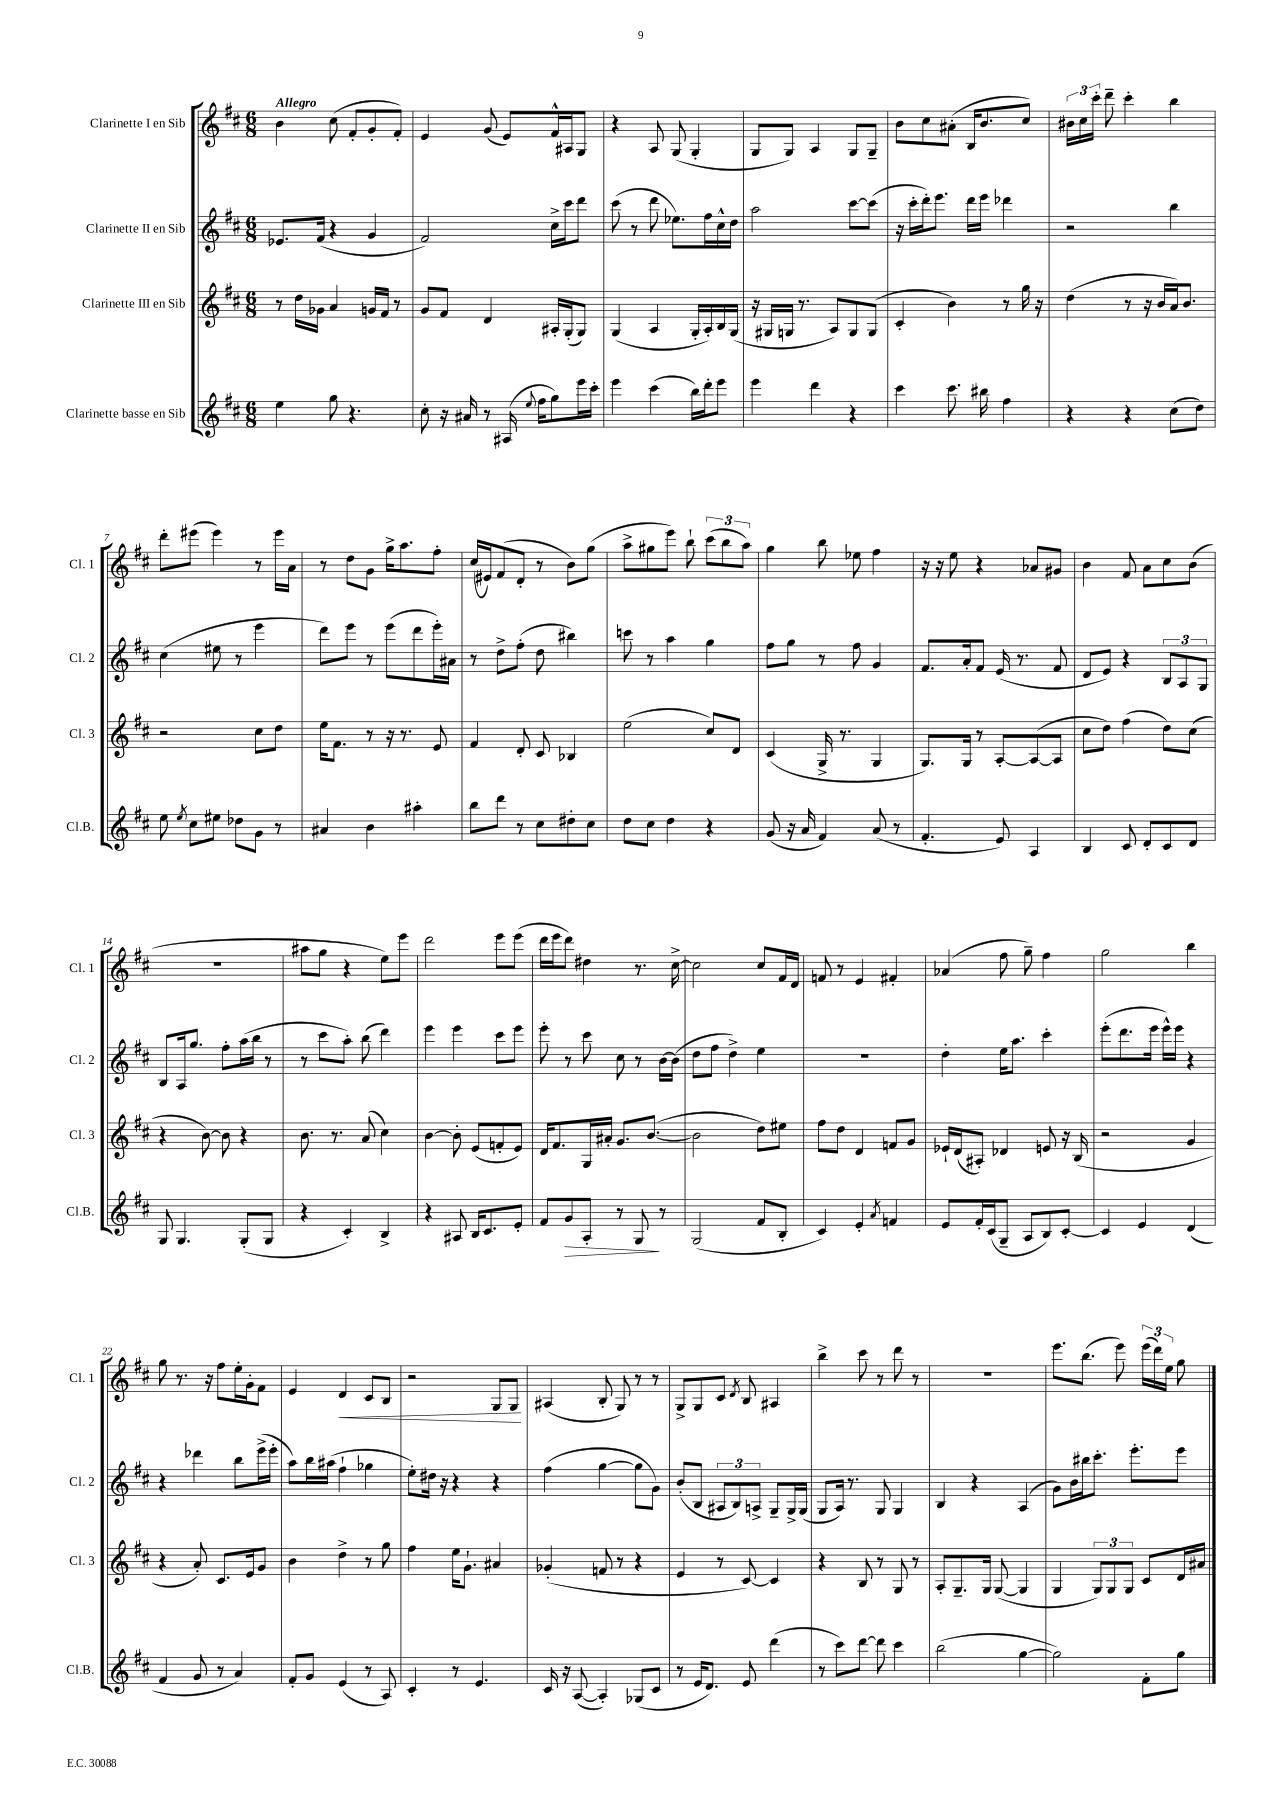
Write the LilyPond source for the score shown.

<<
\new StaffGroup <<
\new Staff = "s0" \with { instrumentName = "Clarinette I en Sib" shortInstrumentName = "Cl. 1" } {
    \clef treble \key d \major \numericTimeSignature \time 6/8 \tempo "Allegro"
    \autoBeamOff b'4 cis''8( fis'8[-. g'8-. fis'8]-.) |
    e'4 g'8( e'8[) fis'16-^ ais16 g8] |
    r4 a8 g8( g4-. |
    g8[ g8]) a4 g8[ g8]-- |
    b'8[ cis''8 ais'8]-.( b16[ b'8. cis''8]) |
    \tuplet 3/2 { bis'16[ cis''16 cis'''16]-. } d'''8-- cis'''4-. b''4 |
    d'''8[-. eis'''8]( eis'''4) r8 eis'''16[ a'16] |
    r8 d''8[ g'8] g''16[-> a''8. fis''8]-. |
    cis''16[( eis'16) fis'8( d'8]-. r8 b'8[) g''8]( |
    a''8[-> gis''8 e'''8]) b''8-! \tuplet 3/2 { cis'''8[( b''8 a''8]) } |
    g''4 b''8 ees''8 fis''4 |
    r16 r16 e''8 r4 aes'8[ gis'8] |
    b'4 fis'8 a'8[ cis''8 b'8]( |
    R2. |
    ais''8[ g''8] r4 e''8[) e'''8] |
    d'''2 e'''8[ e'''8]( |
    d'''16[ e'''16 d'''8]) dis''4 r8. cis''16~-> |
    cis''2 cis''8[ fis'16 d'16] |
    f'8 r8 e'4 fis'4-. |
    aes'4( fis''8 g''8--) fis''4 |
    g''2 b''4 |
    g''8 r8. r16 fis''8[ e''16-. g'16-. fis'8] |
    e'4 d'4\< cis'8[ b8] |
    r2 g8[ g8]\! |
    ais4( b8-. g8) r8 r8 |
    g8[-> g8 cis'8] \acciaccatura { d'8 } b8 ais4 |
    b''4-> cis'''8 r8 d'''8 r8 |
    R2. |
    e'''8.[ b''8.]( e'''8) \tuplet 3/2 { e'''16[( d'''16) e''16] } g''8 \bar "|." |
}
\new Staff = "s1" \with { instrumentName = "Clarinette II en Sib" shortInstrumentName = "Cl. 2" } {
    \clef treble \key d \major \numericTimeSignature \time 6/8
    \autoBeamOff ees'8.[ fis'16]( r4 g'4 |
    fis'2) cis''16[-> cis'''16 d'''8] |
    cis'''8( r8 d'''8 ees''8.[) fis''16 cis''16-^ d''16] |
    a''2 cis'''8[~ cis'''8]( |
    r16 cis'''16[-. d'''16-.) e'''8.] d'''16[ e'''16] des'''4 |
    r2 b''4 |
    cis''4( eis''8 r8 e'''4 |
    d'''8[) e'''8] r8 e'''8[( d'''8 e'''16-.) ais'16] |
    r8 d''8[-> fis''8]-.( d''8 bis''4) |
    c'''8 r8 a''4 g''4 |
    fis''8[ g''8] r8 fis''8 g'4 |
    fis'8.[ a'16-. fis'8] e'16( r8. fis'8 |
    d'8[ e'8]) r4 \tuplet 3/2 { b8[ a8 g8] } |
    b8[ a16 g''8.] fis''8[-. a''16( b''16] r8 |
    r8 cis'''8[ a''8]-.) b''8( d'''4) |
    e'''4 e'''4 cis'''8[ e'''8] |
    e'''8-. r8 cis'''8 cis''8 r8 b'16[~ b'16]( |
    d''8[ fis''8] d''4->) e''4 |
    R2. |
    d''4-. e''16[ a''8.] cis'''4-. |
    e'''8[-.( d'''8. e'''16] e'''16[-^) e'''16] r4 |
    r4 des'''4 b''8[ e'''16->( e'''16]-. |
    a''8[) b''16 ais''16]( fis''4-! ges''4 |
    e''8[-.) dis''16] r16 r4 r4 |
    fis''4( g''4~ g''8[ g'8]) |
    b'8[-.( b8] \tuplet 3/2 { ais8[ b8) a8]-> } g8[-- g16-> g16]( |
    g8[ a16]) r8. g8 g4 |
    b4 r4 a4( |
    g'8[) b'16 bis''16 cis'''8.]-. e'''8.[-. e'''8] \bar "|." |
}
\new Staff = "s2" \with { instrumentName = "Clarinette III en Sib" shortInstrumentName = "Cl. 3" } {
    \clef treble \key d \major \numericTimeSignature \time 6/8
    \autoBeamOff r8 d''16[ ges'16] a'4 g'16[ fis'16] r8 |
    g'8[ fis'8] d'4 ais16[-. g16-.( g8]) |
    g4( a4 g16[-. a16-.) b16 g16]( |
    r16 gis16[ g16] r8. a8[) g8 g8]( |
    cis'4-. b'4) r8 g''16 r16 |
    d''4( r8 r16 b'16[ a'16) b'8.] |
    r2 cis''8[ d''8] |
    e''16[ fis'8.] r8 r16 r8. e'8 |
    fis'4 d'8-. cis'8 bes4 |
    e''2( cis''8[) d'8] |
    cis'4( g16-> r8. g4 |
    g8.[) g16] r8 a8[~-. a8~( a8] |
    cis''8[ d''8]) fis''4( d''8[) cis''8]( |
    r4 b'8~) b'8 r4 |
    b'8. r8. a'8( cis''4) |
    b'4~ b'8-. e'8[( f'8-. e'8]) |
    d'16[ fis'8. g16 ais'16]-. g'8.[ b'8.]~( |
    b'2 d''8[) eis''8] |
    fis''8[ d''8] d'4 f'8[ g'8] |
    ees'16[-! d'16( ais8]-.) des'4 e'8 r16 b16( |
    r2 g'4 |
    r4 a'8-.) cis'8.[ e'16 g'8] |
    b'4 d''4-> r8 g''8 |
    fis''4 e''16[ g'8.]-! ais'4 |
    ges'4-.( f'8 r8 r4 |
    e'4 r8 cis'8~) cis'4 |
    r4 b8 r8 g8 r8 |
    a8[-. g8.-- g16] g8~( g4 |
    g4 \tuplet 3/2 { g8[) g8 g8] } cis'8[ d'16 ais'16] \bar "|." |
}
\new Staff = "s3" \with { instrumentName = "Clarinette basse en Sib" shortInstrumentName = "Cl.B." } {
    \clef treble \key d \major \numericTimeSignature \time 6/8
    \autoBeamOff e''4 g''8 r4. |
    cis''8-. r16 ais'16 r8 ais16( \appoggiatura { e''8 } fis''16[ g''8) e'''16 cis'''16]-. |
    e'''4 cis'''4( b''16[) d'''16-. e'''8] |
    e'''4 d'''4 r4 |
    cis'''4 cis'''8. bis''16 fis''4 |
    r4 r4 cis''8[( d''8]) |
    e''8 \acciaccatura { e''8 } cis''8[ eis''8] des''8[ g'8] r8 |
    ais'4 b'4 ais''4-. |
    b''8[ d'''8] r8 cis''8[ dis''8-. cis''8] |
    d''8[ cis''8] d''4 r4 |
    g'8( r16 a'16 fis'4) a'8( r8 |
    fis'4.-. e'8) a4 |
    b4 cis'8 d'8[-. cis'8 d'8] |
    g8 g4. g8[-.( g8] |
    r4 cis'4-.) b4-> |
    r4 ais8 b16[ cis'8. e'8]-. |
    fis'8[ g'8\> a8]-. r8 g8\! r8 |
    g2( fis'8[ b8]-. |
    cis'4) e'4-. \acciaccatura { a'8 } f'4 |
    e'8[ fis'16-. cis'16( g8]-- a8[ b8) cis'8]~-. |
    cis'4 e'4 d'4( |
    fis'4 g'8 r8 a'4) |
    fis'8[-. g'8] e'4( r8 a8) |
    cis'4-. r8 e'4. |
    cis'16 r16 a8~( a4-.) ges8[( cis'8] |
    r8 e'16[ d'8.]) e'8 d'''4( |
    r8 cis'''8[) d'''8]~ d'''8 cis'''4 |
    b''2( g''4~ |
    g''2) fis'8[-. g''8] \bar "|." |
}
>>
>>
